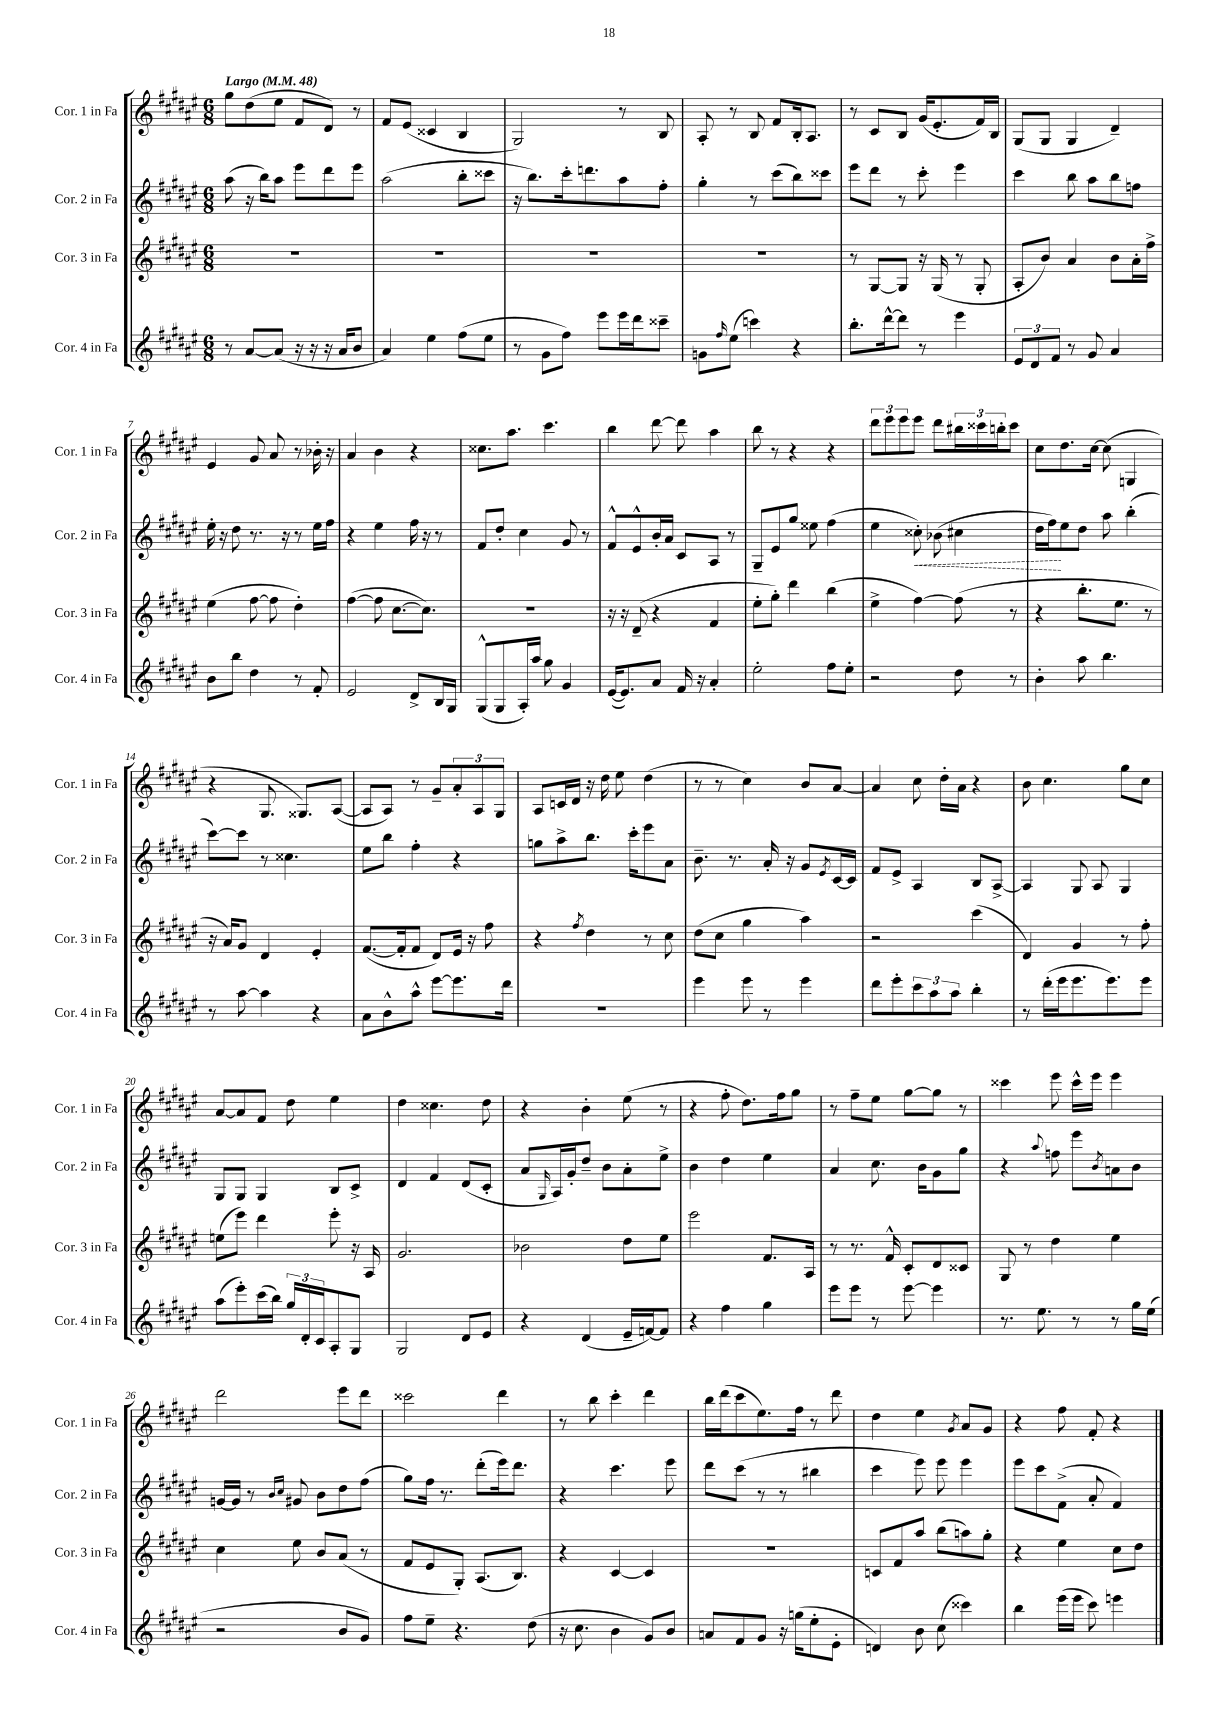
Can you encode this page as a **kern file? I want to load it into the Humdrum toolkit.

**kern	**kern	**kern	**kern
*staff4	*staff3	*staff2	*staff1
*clefG2	*clefG2	*clefG2	*clefG2
*k[f#c#g#d#a#e#]	*k[f#c#g#d#a#e#]	*k[f#c#g#d#a#e#]	*k[f#c#g#d#a#e#]
*M6/8	*M6/8	*M6/8	*M6/8
*MM48	*MM48	*MM48	*MM48
8r	2.r	(8aa#\	8gg#\L
[8a#/L	.	16r	(8dd#\
.	.	16bb\LK)	.
(8a#/]J	.	8aa#\J	8ee#\J
16r	.	8eee#\L	8f#/L
16r	.	.	.
16r	.	8ddd#\	8d#/J)
16a#/LK	.	.	.
8b/J	.	8eee#\J	8r
=	=	=	=
4a#/)	2.r	(2aa#\	8f#/L
.	.	.	(8e#/J
4ee#\	.	.	4c##/
(8ff#\L	.	8bb'\L	4B/
8ee#\J	.	8ccc##\J	.
=	=	=	=
8r	2.r	16r	2G#/)
.	.	8.bb\L)	.
8g#\L	.	.	.
8ff#\J)	.	16ccc#'\k	.
.	.	8.ddd\	.
8eee#\L	.	.	.
16eee#\L	.	8aa#\	8r
16ddd#\J	.	.	.
8ccc##~\J	.	8ff#'\J	8B/
=	=	=	=
8g\L	2.r	4gg#'\	8A#'/
16qqff#/	.	.	.
(8ee#\J	.	.	8r
4ccc\)	.	8r	8B/
.	.	(8ccc#\L	8f#/L
4r	.	8bb\)	16B'/k
.	.	.	8.A#/J
.	.	8ccc##\J	.
=	=	=	=
8.bb'\L	8r	8eee#\L	8r
.	[8G#/L	8ddd#\J	8c#/L
[16ddd#^^\k	.	.	.
8ddd#\]J	8G#/]J	8r	8B/J
8r	16r	8ccc#'\	(16g#/LK
.	(16G#/	.	8.e#'/
4eee#\	8r	4eee#\	.
.	8G#'/	.	16f#/L)
.	.	.	16B/JJ
=	=	=	=
12e#/L	8A#'/L	4ccc#\	(8G#/L
12d#/	.	.	.
.	8b/J)	.	8G#/J
12f#/J	.	.	.
8r	4a#/	8bb\	4G#/
8g#/	.	8aa#\L	.
4a#/	8b\L	8bb\	4d#~/)
.	16a#'\L	8ff\J	.
.	16ff#^\JJ	.	.
=	=	=	=
8b\L	(4ee#\	16ee#'\	4e#/
.	.	16r	.
8bb\J	.	8dd#\	.
4dd#\	[8ff#\	8.r	8g#/
.	8ff#\]	.	8a#/
.	.	16r	.
8r	4dd#'\)	8r	8r
8f#'/	.	16ee#\LL	16b-'\
.	.	16ff#\JJ	16r
=	=	=	=
2e#/	([4ff#\	4r	4a#/
.	8ff#\]	4ee#\	4b\
.	[8.cc#\L	.	.
8d#^/L	.	16ff#\	4r
.	8.cc#\]J)	16r	.
16B/L	.	8r	.
16G#/JJ	.	.	.
=	=	=	=
(8G#^^/L	2.r	8f#/L	8.cc##\L
8G#/	.	8dd#'/J	.
.	.	.	8.aa#\J
16A#'/L)	.	4cc#\	.
16aa#/JJ	.	.	.
8gg#\	.	.	4.ccc#\
4g#/	.	8g#/	.
.	.	8r	.
=	=	=	=
([16e#/LK	16r	8f#^^/L	4bb\
8.e#/])	16r	.	.
.	(8d#~/	8e#^^/	.
8a#/J	4r	16b'/L	[8ddd#\
.	.	16a#/JJ	.
16f#/	.	8c#/L	8ddd#\]
16r	.	.	.
4a#'/	4f#/	8A#/J	4aa#\
.	.	8r	.
=	=	=	=
2ee#'\	8ee#'\L	8G#~/L	8bb\
.	8gg#'\J)	8e#/	8r
.	4ddd#\	8gg#/J	4r
.	.	8ee##\	.
8ff#\L	(4bb\	(4ff#\	4r
8ee#'\J	.	.	.
=	=	=	=
2r	4ee#^\	4ee#\	12ddd#\L
.	.	.	12eee#\
.	.	.	12eee#\
.	[4ff#\)	8cc##'\)	8eee#\J
.	.	(8b-\	8ddd#\L
8dd#\	(8ff#\]	4cc#\	24bb#\L
.	.	.	24ccc##\
.	.	.	24bb'\J
8r	8r	.	8ccc##\J
=	=	=	=
4b'\	4r	16dd#\LL	8cc#\L
.	.	16ff#\J)	.
.	.	8ee#\	8.dd#\
8aa#\	8.bb'\L	8dd#\J	.
.	.	.	[16cc#\Jk
4.bb\	.	8aa#\	(8cc#\]
.	8.ee#\J	.	.
.	.	(4bb'\	4G/
.	8r	.	.
=	=	=	=
8r	16r	[8ccc#\L)	4r
.	16a#/LK)	.	.
[8aa#\	8g#/J	8ccc#\]J	.
4aa#\]	4d#/	8r	8.G#/
.	.	4.cc##\	.
.	.	.	8.G##/L)
4r	4e#'/	.	.
.	.	.	([8A#/J
=	=	=	=
8a#\L	([8.f#/L	8ee#\L	8A#/]L
8b^^\	.	8bb\J	8A#/J)
.	16f#'/]k	.	.
8aa#^^\J	8f#/J	4ff#'\	8r
[8eee#\L	8d#/L)	.	8g#~/L
8.eee#\]	16e#/Jk	4r	12a#'/
.	16r	.	.
.	.	.	12A#/
.	8ff#\	.	.
.	.	.	12G#/J
16ddd#\Jk	.	.	.
=	=	=	=
2.r	4r	8gg\L	8A#/L
.	.	8aa#^\	16c/L
.	.	.	16d#/JJ
.	8qff#/	.	.
.	4dd#\	8.bb\J	16r
.	.	.	16dd#\
.	.	.	8ee#\
.	.	16ccc#'\LK	.
.	8r	8eee#\	(4dd#\
.	8cc#\	8a#\J	.
=	=	=	=
4eee#\	(8dd#\L	8.b~\	8r
.	8cc#\J	.	8r
.	.	8.r	.
8eee#\	4gg#\	.	4cc#\)
8r	.	16a#'/	.
.	.	16r	.
4eee#\	4aa#\)	8g#/L	8b/L
.	.	8qe#/	.
.	.	[16c#/L	[8a#/J
.	.	16c#/]JJ	.
=	=	=	=
8ddd#\L	2r	8f#/L	4a#/]
8eee#'\	.	8e#^/J	.
12ccc#\	.	4A#/	8cc#\
12aa#\	.	.	.
.	.	.	16dd#'\LL
12aa#\J	.	.	.
.	.	.	16a#\JJ
4bb'\	(4ccc#\	8B/L	4r
.	.	[8A#^/J	.
=	=	=	=
8r	4d#/)	4A#/]	8b\
(16ddd#'\LL	.	.	4.cc#\
16eee#\J	.	.	.
8.eee#\	4g#/	8G#/	.
.	.	8A#/	.
8.eee#\)	.	.	.
.	8r	4G#/	8gg#\L
8eee#\J	8ff#'\	.	8cc#\J
=	=	=	=
(8aa#\L	(8ee\L	8G#/L	[8a#/L
8eee#'\)	8eee#\J)	8G#/J	8a#/]
(16ccc#\L	4ddd#\	4G#/	8f#/J
16bb\JJ)	.	.	.
24gg#/LL	.	.	8dd#\
24d#'/	.	.	.
24c#/J	.	.	.
8A#'/	8eee#'\	8B/L	4ee#\
8G#/J	16r	8c#^/J	.
.	16A#/	.	.
=	=	=	=
2G#/	2.g#/	4d#/	4dd#\
.	.	4f#/	4.cc##\
8d#/L	.	(8d#/L	.
8e#/J	.	8c#'/J	8dd#\
=	=	=	=
4r	2b-\	8a#/L	4r
.	.	16qqG#/	.
.	.	16A#/L)	.
.	.	16g#'/J	.
(4d#/	.	8dd#~/J	4b'\
.	.	8b\L	.
16e#~/LL	8dd#\L	8a#'\	(8ee#\
[16f/J)	.	.	.
8f/]J	8ee#\J	8ee#^\J	8r
=	=	=	=
4r	2eee#\	4b\	4r
4ff#\	.	4dd#\	8ff#'\
.	.	.	8.dd#\L)
4gg#\	8.f#/L	4ee#\	.
.	.	.	16ff#\k
.	.	.	8gg#\J
.	16A#/Jk	.	.
=	=	=	=
8eee#\L	8r	4a#/	8r
8eee#\J	8.r	.	8ff#~\L
8r	.	8.cc#\	8ee#\J
.	16f#^^/	.	.
[8eee#\	8c#'/L	.	[8gg#\L
.	.	16b\LK	.
4eee#\]	8d#/	8g#\	8gg#\]J
.	8c##/J	8gg#\J	8r
=	=	=	=
8.r	8G#/	4r	4ccc##\
.	8r	.	.
8.ee#\	.	.	.
.	.	8qqaa#/	.
.	4dd#\	8ff\	8eee#\
8r	.	8eee#\L	16ccc##^^\LL
.	.	.	16eee#\JJ
.	.	8qb/	.
8r	4ee#\	8a\	4eee#\
16gg#\LL	.	8b\J	.
(16ee#\JJ	.	.	.
=	=	=	=
2r	4cc#\	[16g/LL	2ddd#\
.	.	16g/]JJ	.
.	.	8r	.
.	.	16qqb/LL	.
.	.	16qqcc#/JJ	.
.	8ee#\	8g#/	.
.	8b/L	8b\L	.
8b/L	(8a#/J	8dd#\	8eee#\L
8g#/J)	8r	(8ff#\J	8ddd#\J
=	=	=	=
8ff#\L	8f#/L	8gg#\L)	2ccc##\
8ee#~\J	8e#/	16ff#\Jk	.
.	.	8.r	.
4.r	8G#'/J)	.	.
.	(8.A#/L	(8ddd#'\L	.
.	.	16eee#\k)	4ddd#\
.	8.B/J)	8.ddd#\J	.
(8dd#\	.	.	.
=	=	=	=
16r	4r	4r	8r
8.cc#\	.	.	.
.	.	.	8bb\
4b\	[4c#/	4.ccc#\	4ccc#'\
8g#/L)	4c#/]	.	4ddd#\
8b/J	.	8eee#\	.
=	=	=	=
8a/L	2.r	8ddd#\L	16bb\LL
.	.	.	(16ddd#\J
8f#/	.	(8ccc#\J	8ccc#\
8g#/J	.	8r	8.ee#\)
16r	.	8r	.
(16gg\LK	.	.	16ff#\Jk
8ee#'\	.	4bb#\	8r
8e#'\J	.	.	8ddd#\
=	=	=	=
4d/)	8c/L	4ccc#\	4dd#\
.	8f#/	.	.
8b\	8aa#/J	8eee#\)	4ee#\
(8cc#\	(8bb\L	8eee#\	.
.	.	.	8qg#/
4ccc##\)	8aa\)	4eee#\	8a#/L
.	8gg#'\J	.	8g#/J
=	=	=	=
4bb\	4r	8eee#\L	4r
.	.	8ccc#\	.
(16eee#\LL	4ee#\	(8f#^\J	8ff#\
16eee#\JJ	.	.	.
8ccc#\)	.	8a#'/	8f#'/
4eee\	8cc#\L	4f#/)	4r
.	8dd#\J	.	.
==	==	==	==
*-	*-	*-	*-
